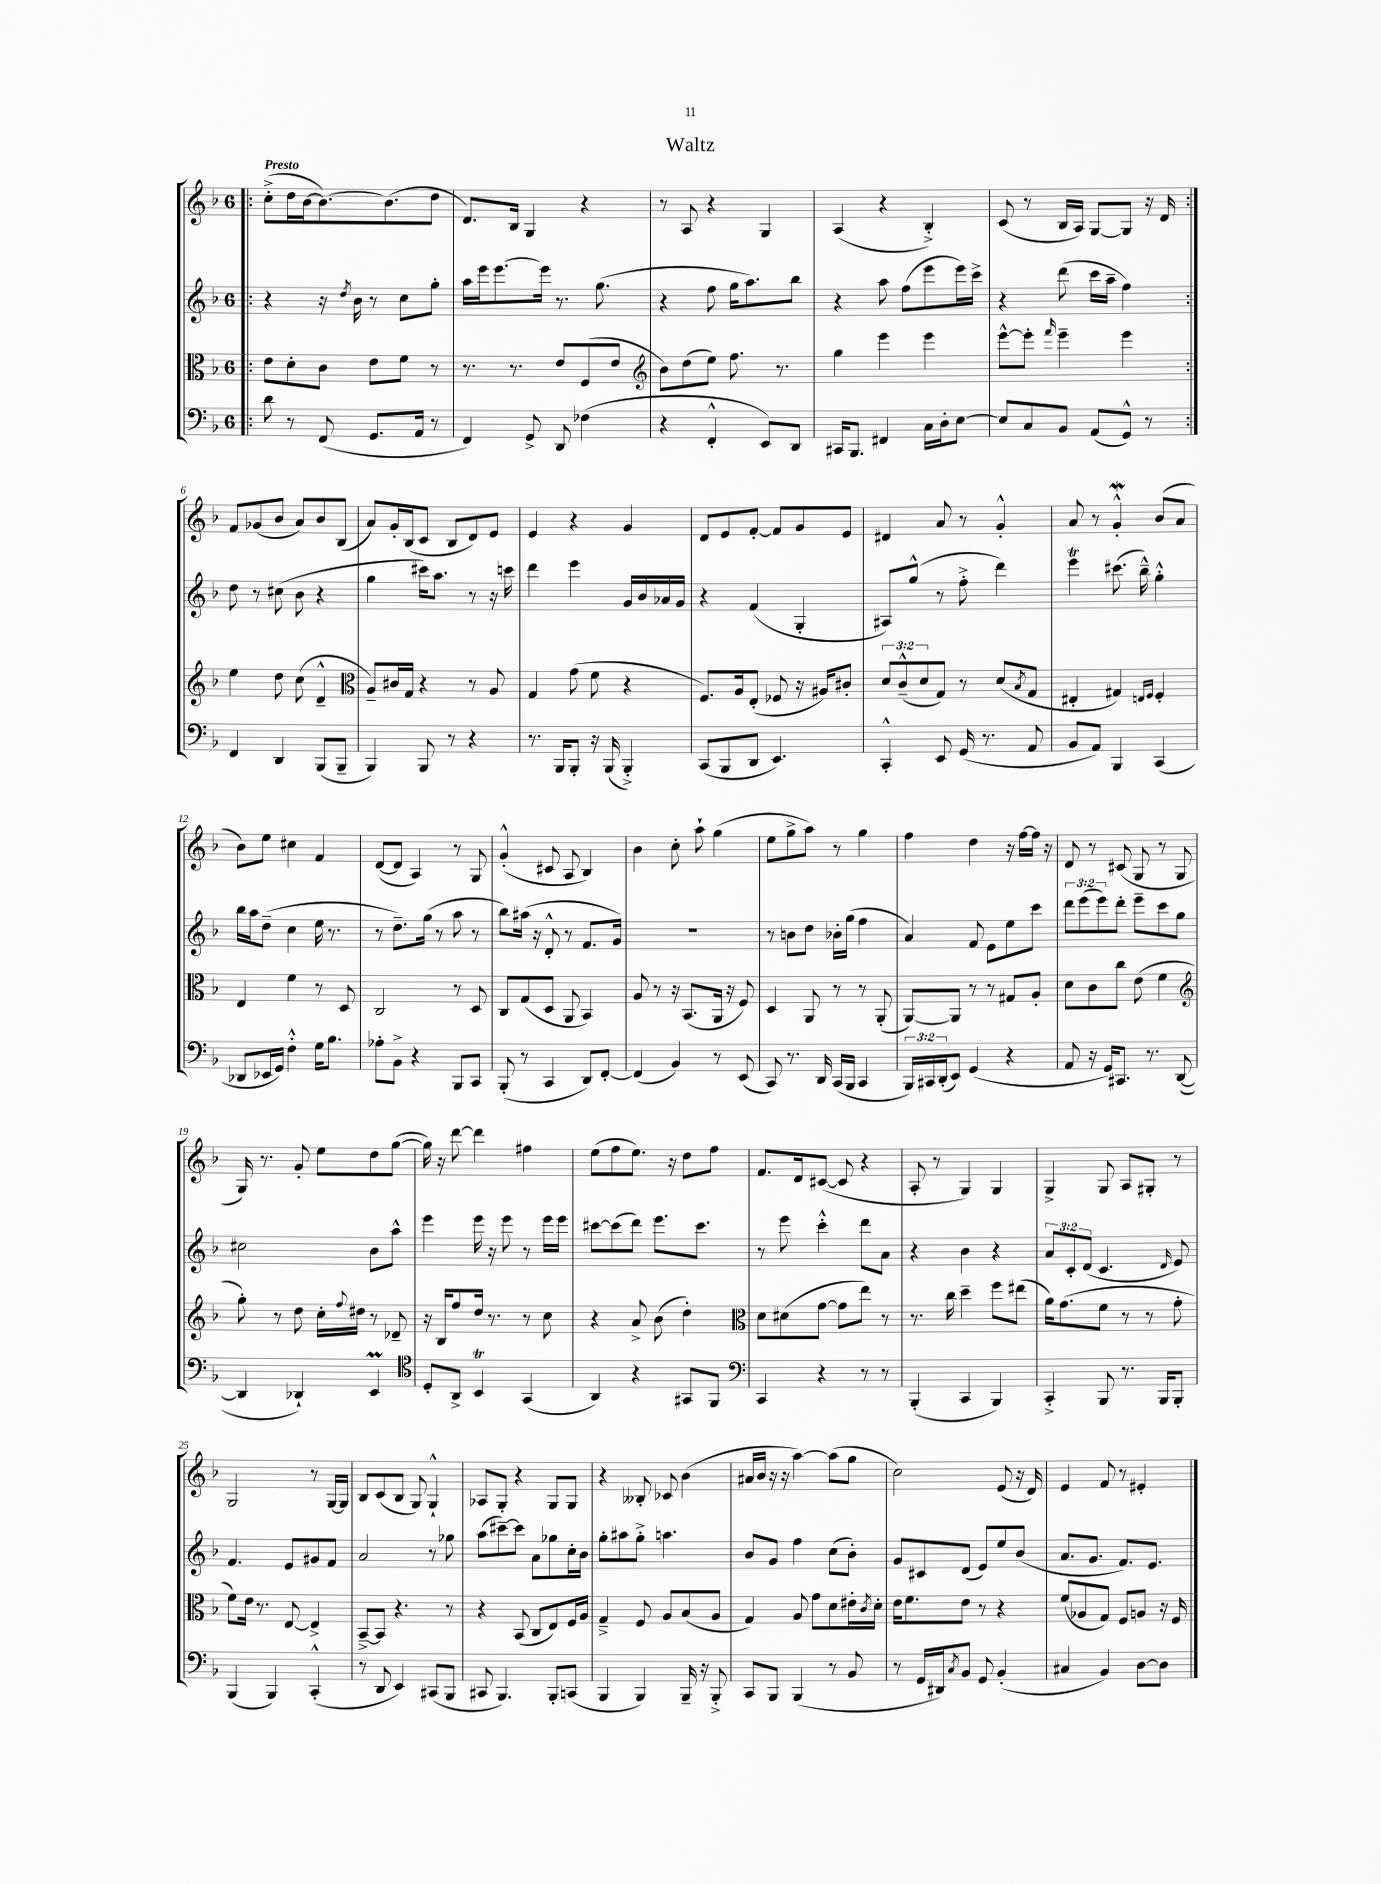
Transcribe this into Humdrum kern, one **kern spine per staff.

**kern	**kern	**kern	**kern
*staff4	*staff3	*staff2	*staff1
*clefF4	*clefC3	*clefG2	*clefG2
*k[b-]	*k[b-]	*k[b-]	*k[b-]
*M6/8	*M6/8	*M6/8	*M6/8
=!|:	=!|:	=!|:	=!|:
8d	8e	4r	(8cc'^
8r	8d'	.	16dd
.	.	.	[16b-
(8FF	8c	16r	8.b-_)
.	.	8qdd	.
.	.	16b-	.
8.GG	8e	8r	.
.	.	.	(8.b-]
.	8f	8cc	.
16AA	.	.	.
8r	8r	8gg'	8dd
=	=	=	=
4FF)	8.r	16aa	8.d)
.	.	16eee	.
.	.	[8.eee	.
.	8.r	.	16B-
8GG^	.	.	4G
.	.	16eee]	.
8DD	8e	8.r	.
(4F-	(8F	.	4r
.	.	(8.gg	.
.	8e	.	.
=	=	=	=
*	*clefG2	*	*
4r	8b-)	4r	8r
.	(8dd	.	8A
4FF'^^	8ee)	8ff	4r
.	8.ff	16gg	.
.	.	8.aa)	.
8EE)	.	.	4G
.	8.r	.	.
8DD	.	8bb-	.
=	=	=	=
16CC#	4gg	4r	(4A
8.BBB-	.	.	.
4FF#	4eee	8aa	4r
.	.	(8ff	.
16C	4eee	8eee	4B-'^)
16D'	.	.	.
[8E	.	16eee)	.
.	.	16ccc^	.
=	=	=	=
8E]	[8eee^^	4r	(8c
8C	8eee']	.	8r
.	16qqfff	.	.
8BB-	4eee~	(8ddd	16B-
.	.	.	16A)
(8AA	.	16ccc	[8G
.	.	16aa~	.
8GG^^)	4eee	4ff)	8G]
8r	.	.	16r
.	.	.	16d
=:|!	=:|!	=:|!	=:|!
4FF	4ee	8dd	8f
.	.	8r	(8g-
4DD	8dd	(8cc#	8b-
.	(8cc	8b-	8a)
(8BBB-	4d~^^	4r	8b-
8BBB-~	.	.	(8B-
=	=	=	=
*	*clefC3	*	*
4BBB-)	8A~)	4gg	8a)
.	16c#	.	16g'
.	16G	.	(16B-
8BBB-	4r	16ccc#)	8c
.	.	8.aa	.
8r	.	.	8B-
4r	8r	8r	8d)
.	8A	16r	8e
.	.	16ccc	.
=	=	=	=
8.r	4G	4ddd	4e
16BBB-	.	.	.
8BBB-'	(8g	4eee	4r
16r	8f	.	.
(16BBB-	.	.	.
4BBB-'^)	4r	16g	4g
.	.	16b-	.
.	.	16a-	.
.	.	16g	.
=	=	=	=
(8CC	8.F)	4r	8d
8BBB-	.	.	8e
.	16A	.	.
8DD	(8E'	(4f	[8f'
4.EE)	8F-	.	8f]
.	16r	4G'	8g
.	16A#)	.	.
.	8c#'	.	8e
=	=	=	=
4CC'^^	12d	8A#)	4d#
.	(12c~^^	.	.
.	.	(8gg^^	.
.	12d	.	.
8EE	8G)	8r	8a
(16GG	8r	8ff'^	8r
8.r	.	.	.
.	(8d	4ddd)	4g'^^
.	8qB-	.	.
8AA	8G	.	.
=	=	=	=
8BB-	4E#'	4eee	8a
8AA)	.	.	8r
4BBB-	4G#)	(8.ccc#	4g'^^
.	.	16bb-~^^)	.
.	16qqE	.	.
.	16qqF	.	.
(4CC	4F'	4gg'^^	(8b-
.	.	.	8a
=	=	=	=
8DD-	4E	16bb-	8b-)
.	.	16aa	.
16EE-	.	(8dd~	8ee
16GG)	.	.	.
4F'^^	4f	4cc	4cc#
16G	8r	16ee	4f
8.B-	.	8.r	.
.	8D	.	.
=	=	=	=
8A-'	2C	8r	([8d
8BB-^	.	8.dd~)	8d]
4r	.	.	4A)
.	.	(16gg	.
.	.	8r	.
8BBB-	8r	8aa	8r
8CC	8D	8r	8G
=	=	=	=
(8BBB-'	8C	8bb-)	(4g'^^
8r	(8G	(16aa#	.
.	.	16r	.
4CC	8D	8d'^^	8c#
.	8AA	8r	8A
8DD)	4BB-)	8.f	4B-)
[8FF'	.	.	.
.	.	16g)	.
=	=	=	=
(4FF]	8A	2.r	4b-
.	8r	.	.
4BB-)	16r	.	8cc'
.	(8.BB-	.	.
.	.	.	8aa`
8r	16AA	.	(4gg
.	16r	.	.
(8EE	8F)	.	.
=	=	=	=
8CC)	4D	8r	8ee
8.r	.	8b	8gg^
.	8AA	8dd	8aa)
16DD	.	.	.
(16CC	8r	16b-'	8r
16BBB-	.	(16gg	.
4CC	8r	4ff	4gg
.	(8AA'	.	.
=	=	=	=
24BBB-)	[8AA)	4a)	4ff
24CC#	.	.	.
(24DD'	.	.	.
8EE)	8AA]	.	.
(4GG	8r	8f	4dd
.	8r	8e	.
4r	8G#	8ee	16r
.	.	.	[16ff
.	8A'	8ccc	16ff]
.	.	.	16r
=	=	=	=
8AA	8d	12ddd	8d
.	.	(12eee	.
16r	8c	.	8r
.	.	12eee)	.
16GG)	.	.	.
8.CC#	8cc	8ddd'	(8c#
.	(8e	8eee~	8G
8.r	.	.	.
.	4f	8ccc	8r
([8DD	.	8gg	8G
=	=	=	=
*	*clefG2	*	*
4DD]	8gg')	2cc#	16G)
.	.	.	8.r
.	8r	.	.
4DD-`)	8dd	.	8g'
.	16cc'	.	8ee
.	8qqff	.	.
.	16dd#	.	.
4EE	8r	8b-	8dd
.	8d-~	8aa^^	([8gg
=	=	=	=
*clefC4	*	*	*
8D'	16r	4eee	16gg])
.	16B-	.	16r
8AA^	8ff	.	[8ddd
4BB-	16dd	16eee	4ddd]
.	8.r	16r	.
.	.	8eee	.
(4GG	8r	8r	4ff#
.	8cc	16eee	.
.	.	16eee	.
=	=	=	=
4AA)	4r	[8ccc#	(8ee
.	.	(8ccc#]	8ff
4r	8a^	8ddd)	8.ee)
.	(8b-	8.eee	.
.	.	.	16r
8GG#	4dd')	.	8dd
.	.	8.ccc#	.
8FF	.	.	8ff
=	=	=	=
*clefF4	*clefC3	*	*
4CC	8d	8r	8.f
.	(8d#	8eee	.
.	.	.	16d
4r	[8g	4ccc'^^	([8c#
.	8g]	.	8c#]
8r	8ee)	8ddd	4r
8r	8r	8a	.
=	=	=	=
(4BBB-'	8.r	4r	8A'
.	.	.	8r
.	16cc	.	.
4CC	4dd~	4b-	4G)
4BBB-)	8ff	4r	4G
.	(8ee#	.	.
=	=	=	=
4CC'^	16a)	12a	4G^
.	(8.g	.	.
.	.	12c'	.
.	.	(12d	.
8BBB-	8f	4.c	8G
8.r	8r	.	8A
.	8r	.	8G#'
16BBB-	.	.	.
.	.	16qqd	.
8BBB-'	8g'	8e)	8r
=	=	=	=
(4BBB-	8f)	4.f	2G
.	16e	.	.
.	8.r	.	.
4BBB-)	.	.	.
.	[8E	8e	.
(4CC'^^	4E^]	8g#	8r
.	.	8f	[16G
.	.	.	16G]
=	=	=	=
8r	[8BB-~^	2a	8B-
8DD	8BB-]	.	(8c
4EE)	4.r	.	8B-
.	.	.	8G)
(8CC#	.	8r	4G`^^
8BBB-	8r	8gg-	.
=	=	=	=
8CC#	4r	(8aa	8A-
4.BBB-)	.	[8ccc#~)	8G'
.	(8BB-	8ccc#]	4r
.	8C	8a	.
8BBB-'	8E)	8gg-	8G
(8CC	16F	16cc'	8G
.	16A	16b-	.
=	=	=	=
4BBB-	4G~^	8gg'	4r
.	.	8aa#	.
4BBB-)	8F	8gg'^	8B--'
.	8A	4.aa	8c-
16BBB-~	(8B-	.	(4b-
16r	.	.	.
8BBB-'^	8A	.	.
=	=	=	=
8CC	4G)	8b-	16a#
.	.	.	16b-
8BBB-	.	8g	16r
.	.	.	16r
(4BBB-	8A	4ff	[4aa)
.	8g	.	.
8r	8d	(8cc	(8aa]
8BB-	16e#'	8b-')	8gg
.	8qc	.	.
.	16d'	.	.
=	=	=	=
8r	16e	8g	2cc)
.	8.f	.	.
16GG	.	8c#	.
16DD#)	.	.	.
8qC	.	.	.
8BB-	8e	(8d	.
8GG	8r	8e)	.
(4BB-'	4r	8ee	(8e
.	.	(8b-	16r
.	.	.	16d)
=	=	=	=
4C#	(8f	8.a	4e
.	8A-	.	.
.	.	8.g	.
4BB-)	8G)	.	8f
.	8F	8.f)	8r
[8D	8A	.	4e#'
.	.	8.e	.
8D]	16r	.	.
.	16F	.	.
==	==	==	==
*-	*-	*-	*-
